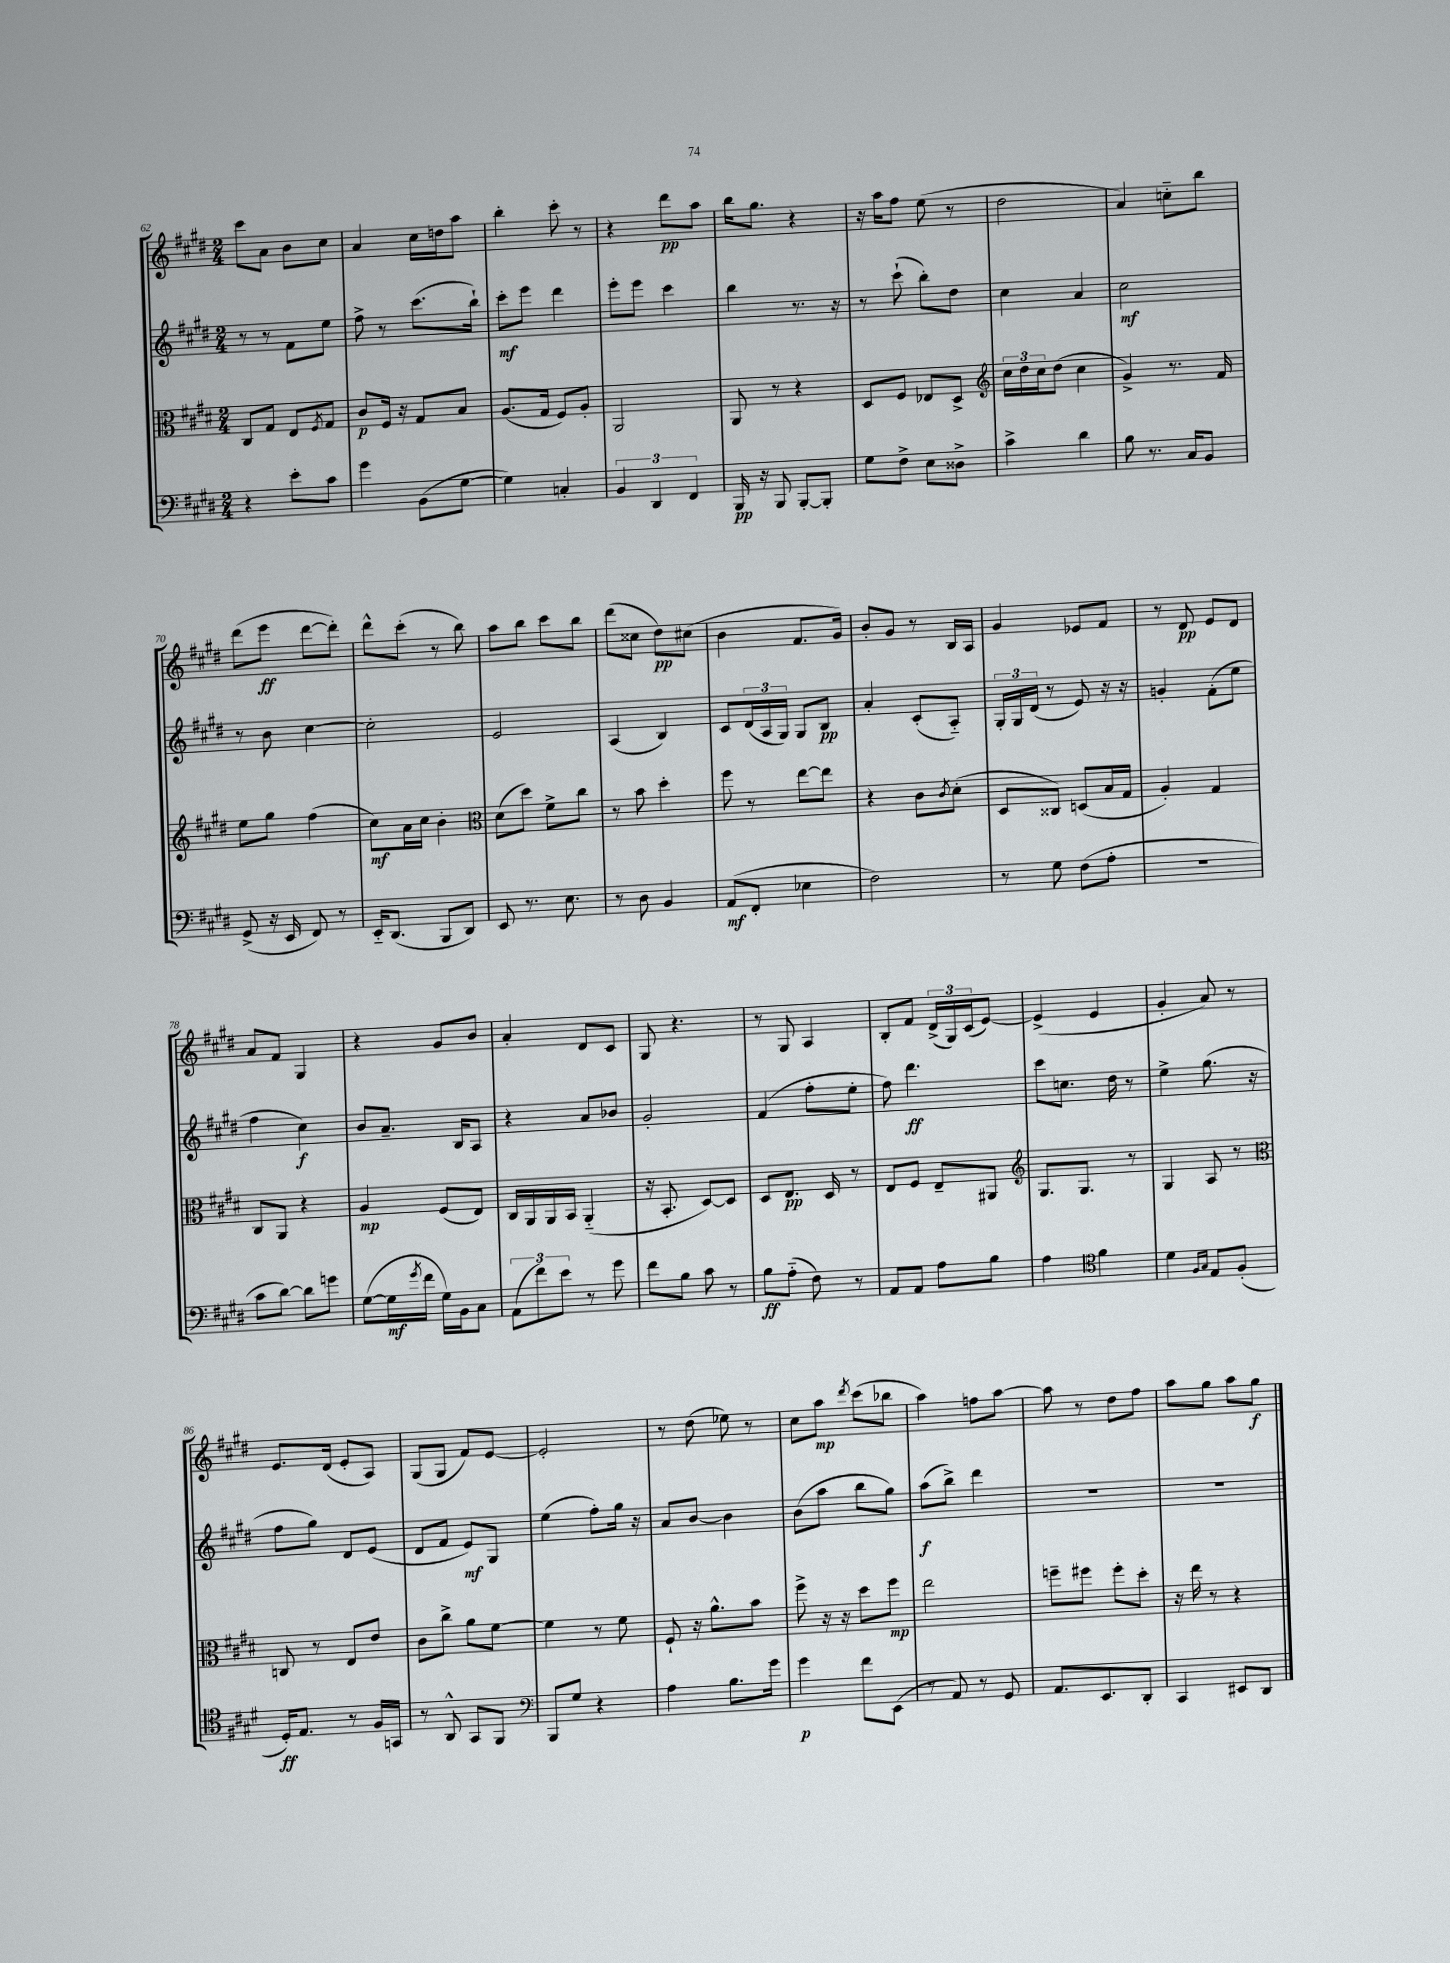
<<
\new StaffGroup <<
\new Staff = "s0" {
    \clef treble \key e \major \numericTimeSignature \time 2/4
    cis'''8 a'8 b'8 cis''8 |
    a'4 cis''16 d''16 a''8 |
    b''4-. cis'''8-. r8 |
    r4 dis'''8\pp a''8 |
    b''16 gis''8. r4 |
    r16 a''16 fis''8 e''8( r8 |
    dis''2 |
    a'4) c''8-_ b''8 |
    dis'''8( e'''8\ff dis'''8~ dis'''8-.) |
    dis'''8-^ cis'''8-.( r8 b''8) |
    a''8 b''8 cis'''8 b''8 |
    dis'''8( cisis''8 dis''8\pp) cis''8( |
    b'4 fis'8. gis'16) |
    b'8-. gis'8 r8 b16 a16 |
    gis'4 ees'8 fis'8 |
    r8 dis'8\pp e'8 dis'8 |
    a'8 fis'8 gis4 |
    r4 gis'8 b'8 |
    a'4-. dis'8 cis'8 |
    gis8 r4. |
    r8 gis8 a4 |
    b8-. fis'8 \tuplet 3/2 { dis'16->( gis16) cis'16( } e'8~) |
    e'4->( e'4 |
    gis'4-. a'8) r8 |
    e'8. dis'16( e'8-. a8) |
    gis8( gis8 fis'8) e'8~ |
    e'2-. |
    r8 dis''8( ees''8) r8 |
    cis''8 a''8\mp \acciaccatura { dis'''8 } cis'''8( bes''8 |
    a''4) f''8 a''8~ |
    a''8 r8 dis''8 fis''8 |
    a''8 gis''8 a''8 gis''8\f \bar "|." |
}
\new Staff = "s1" {
    \clef treble \key e \major \numericTimeSignature \time 2/4
    r8 r8 fis'8 e''8 |
    fis''8-> r8 cis'''8.( b''16-!) |
    cis'''8-.\mf e'''8 dis'''4 |
    e'''8-. e'''8 cis'''4 |
    b''4 r8. r16 |
    r8 cis'''8-!( b''8-.) dis''8 |
    cis''4 a'4 |
    cis''2\mf |
    r8 b'8 cis''4~ |
    cis''2-. |
    e'2 |
    a4( b4) |
    cis'8 \tuplet 3/2 { dis'16( a16 gis16) } gis8 b8\pp |
    a'4-. cis'8-.( a8-_) |
    \tuplet 3/2 { gis16-. gis16 dis'16( } r8 e'8) r16 r16 |
    g'4-. fis'8-.( e''8 |
    fis''4 cis''4\f) |
    b'8 a'8.-- b16 a8 |
    r4 a'8 bes'8 |
    gis'2-. |
    fis'4( fis''8-. e''8-. |
    fis''8) dis'''4.\ff |
    cis'''8 c''8. dis''16 r8 |
    e''4-> gis''8.( r16 |
    fis''8 gis''8) dis'8 e'8( |
    dis'8 fis'8 e'8\mf) gis8 |
    e''4( fis''8-.) gis''16 r16 |
    a'8 b'8~ b'4 |
    b'8( a''8 b''8 gis''8) |
    a''8\f( b''8->) dis'''4 |
    r2 |
    r2 \bar "|." |
}
\new Staff = "s2" {
    \clef alto \key e \major \numericTimeSignature \time 2/4
    cis8 gis8 e8 \acciaccatura { fis8 } gis8 |
    cis'8\p fis16 r16 gis8 b8 |
    a8.( gis16 fis8) a8-. |
    a,2 |
    a,8 r8 r4 |
    dis8 fis8 ees8 dis8-> |
    \clef treble \tuplet 3/2 { cis''16 dis''16 cis''16 } dis''8( cis''4 |
    gis'4->) r8. fis'16 |
    e''8 gis''8 fis''4( |
    cis''8\mf) a'16 cis''16 b'4-. |
    \clef alto dis'8( dis''8) fis'8-> cis''8 |
    r8 b'8 dis''4-. |
    fis''8 r8 e''8~ e''8 |
    r4 cis'8 \acciaccatura { cis'8 } dis'8-.( |
    dis8 cisis8) d8( b16 gis16 |
    a4-.) gis4 |
    cis8 a,8 r4 |
    a4\mp fis8( e8) |
    cis16 a,16 a,16 b,16 a,4-_( |
    r16 b,8.-. dis8~) dis8 |
    dis8 e8.\pp dis16 r8 |
    e8 fis8 e8-- ais,8 |
    \clef treble gis8. gis8. r8 |
    gis4 a8 r8 |
    \clef alto c8 r8 e8 e'8 |
    cis'8 cis''8-> a'8 fis'8~ |
    fis'4 r8 fis'8 |
    fis8-! r16 a'8.-^ b'8 |
    fis''8-> r16 r16 dis''8 fis''8\mp |
    e''2 |
    f''8-- fis''8 fis''8-. dis''8-. |
    r16 e''16 r8 r4 \bar "|." |
}
\new Staff = "s3" {
    \clef bass \key e \major \numericTimeSignature \time 2/4
    r4 e'8-. cis'8 |
    gis'4 b,8( gis8~ |
    gis4) c4-. |
    \tuplet 3/2 { b,4 dis,4 fis,4 } |
    b,,16\pp r16 b,,8 b,,8~-. b,,8-. |
    gis8 fis8-> e8 disis8-> |
    cis'4-> dis'4 |
    b8 r8. cis16 b,8 |
    gis,8->( r16 e,16 fis,8) r8 |
    e,16-_ dis,8.( b,,8 dis,8) |
    e,8 r8. e8. |
    r8 dis8 b,4 |
    a,8\mf( fis,8-. ees4 |
    fis2) |
    r8 gis8 fis8( a8-. |
    R2 |
    cis'8 dis'8~) dis'8 g'8 |
    gis8~( gis16\mf \acciaccatura { gis'8 } fis'16 gis16) b,16 cis8 |
    \tuplet 3/2 { a,8( fis'8) e'8 } r8 gis'8 |
    fis'8 b8 cis'8 r8 |
    b8\ff a8-_( fis8) r8 |
    a,8 a,8 a8 b8 |
    a4 \clef tenor fis'4 |
    dis'4 \grace { fis16 gis16 } e8 fis8-.( |
    dis16-.\ff) e8. r8 fis16 g,16 |
    r8 a,8-^ gis,8 fis,8 |
    \clef bass b,,8 gis8 r4 |
    a4 b8. gis'16 |
    gis'4\p fis'8 e,8( |
    r8 a,8) r8 gis,8 |
    a,8. e,8. dis,8-. |
    cis,4 eis,8 dis,8 \bar "|." |
}
>>
>>
\layout { \context { \Score currentBarNumber = #62 } }
